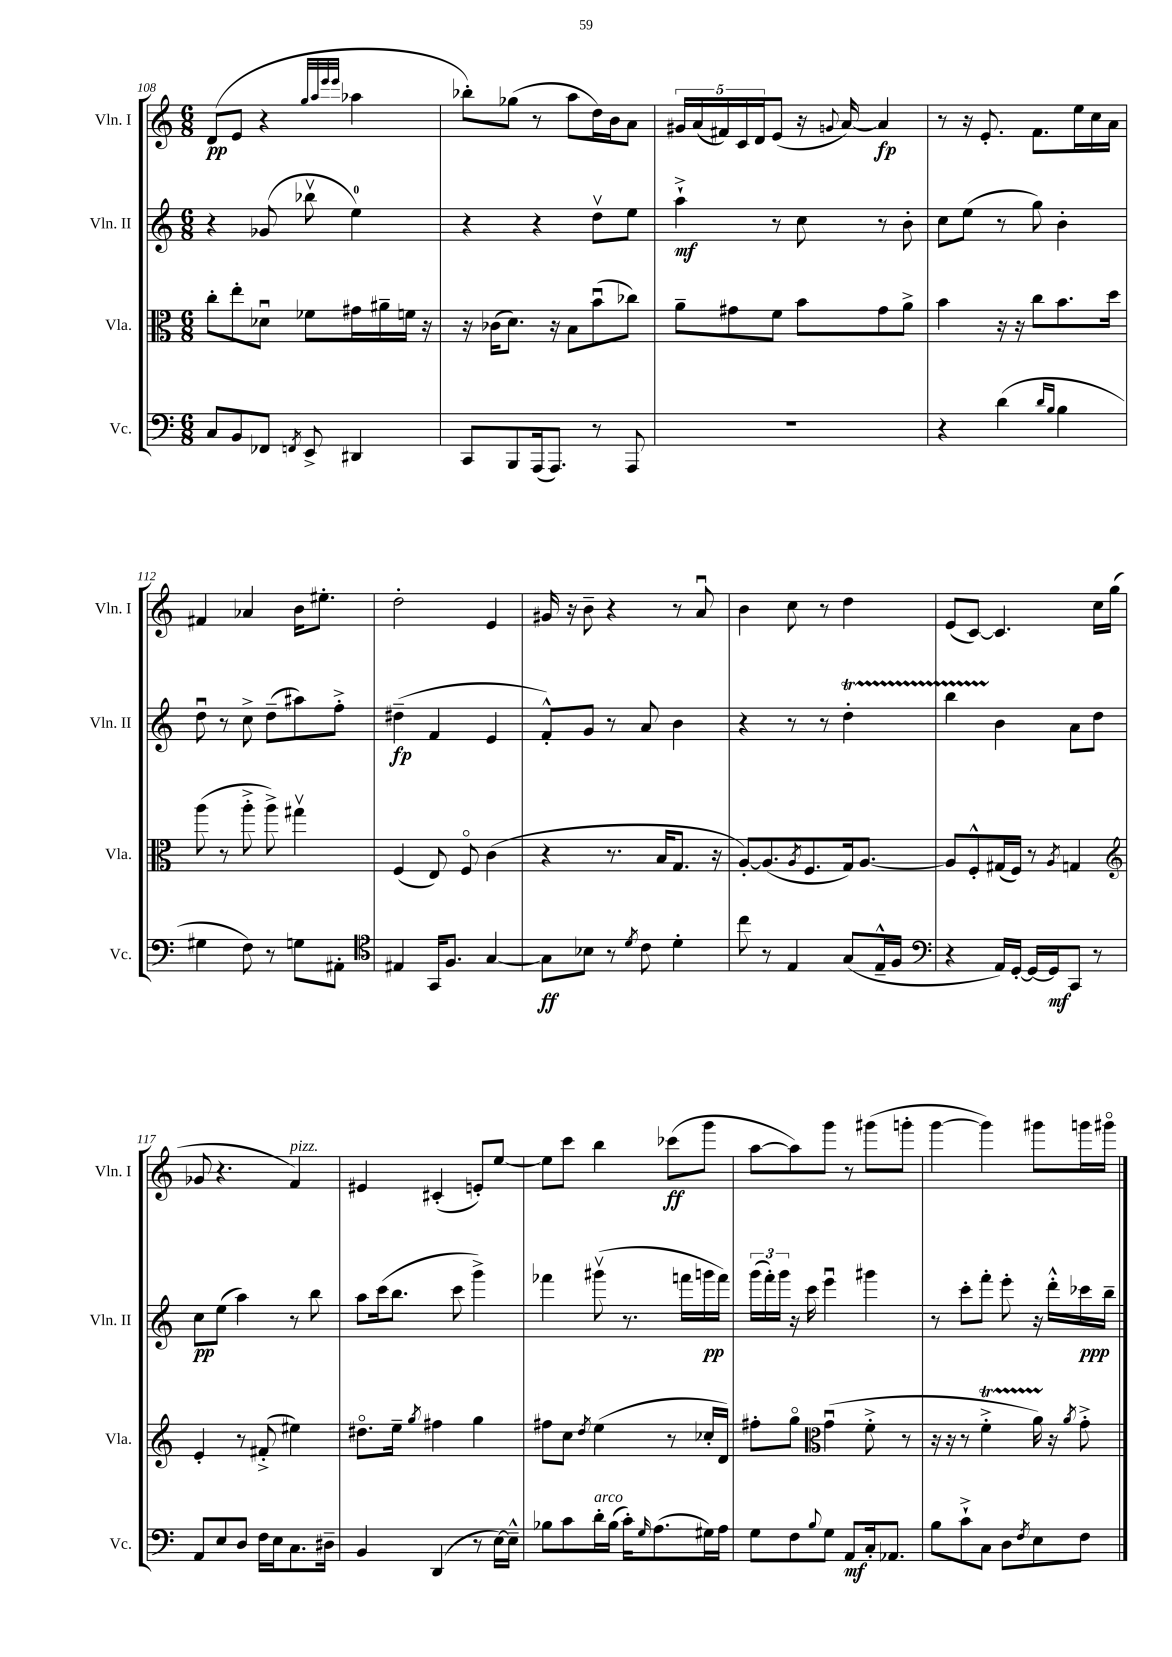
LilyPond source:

<<
\new StaffGroup <<
\new Staff = "s0" \with { instrumentName = "Vln. I" shortInstrumentName = "Vln. I" } {
    \clef treble \key c \major \numericTimeSignature \time 6/8
    d'8\pp( e'8 r4 \grace { g''32 a''32 e'''32 e'''32 } aes''4 |
    bes''8-.) ges''8( r8 a''8 d''16) b'16 a'8 |
    \tuplet 5/4 { gis'16 a'16( fis'16) c'16 d'16 } e'8( r16 \appoggiatura { g'8 } a'16~) a'4\fp |
    r8 r16 e'8.-. f'8. e''16 c''16 a'16 |
    fis'4 aes'4 b'16 eis''8.-. |
    d''2-. e'4 |
    gis'16 r16 b'8-- r4 r8 a'8\downbow |
    b'4 c''8 r8 d''4 |
    e'8( c'8~) c'4. c''16 g''16( |
    ges'8 r4. f'4^\markup { \italic "pizz." }) |
    eis'4 cis'4-.( e'8-.) e''8~ |
    e''8 c'''8 b''4 ces'''8\ff( g'''8 |
    a''8~ a''8) g'''8 r8 gis'''8( g'''8-. |
    g'''4~ g'''4) gis'''8 g'''16 gis'''16\flageolet \bar "|." |
}
\new Staff = "s1" \with { instrumentName = "Vln. II" shortInstrumentName = "Vln. II" } {
    \clef treble \key c \major \numericTimeSignature \time 6/8
    r4 ges'8( bes''8\upbow e''4-0) |
    r4 r4 d''8\upbow e''8 |
    a''4-!->\mf r8 c''8 r8 b'8-. |
    c''8 e''8( r8 g''8) b'4-. |
    d''8\downbow r8 c''8-> d''8--( ais''8) f''8-.-> |
    dis''4--\fp( f'4 e'4 |
    f'8-.-^) g'8 r8 a'8 b'4 |
    r4 r8 r8 d''4-.\startTrillSpan |
    b''4 b'4\stopTrillSpan a'8 d''8 |
    c''8\pp e''8( a''4) r8 b''8 |
    a''8 c'''16( b''8. c'''8 g'''4->) |
    fes'''4 gis'''8\upbow( r8. f'''16 g'''16\pp f'''16) |
    \tuplet 3/2 { g'''16( f'''16-.) g'''16 } r16 c'''16 e'''4\downbow gis'''4 |
    r8 c'''8-. f'''8-. e'''8-. r16 d'''16-.-^ ces'''16\ppp b''16-- \bar "|." |
}
\new Staff = "s2" \with { instrumentName = "Vla." shortInstrumentName = "Vla." } {
    \clef alto \key c \major \numericTimeSignature \time 6/8
    c''8-. e''8-. des'8\downbow fes'8 gis'16 ais'16-- f'16 r16 |
    r16 ces'16( d'8.) r16 b8 b'8\downbow( ces''8) |
    a'8-- gis'8 f'8 b'8 gis'8 a'8-> |
    b'4 r16 r16 c''8 b'8. d''16 |
    a''8( r8 a''8-.-> a''8->) gis''4\upbow |
    f4( e8) f8\flageolet c'4( |
    r4 r8. b16 g8. r16 |
    a8~-.) a8.( \acciaccatura { a8 } f8. g16) a8.~ |
    a8 f8-.-^ gis16( f16) r8 \acciaccatura { a8 } g4 |
    \clef treble e'4-. r8 fis'8-.->( eis''4) |
    dis''8.\flageolet e''16-- \acciaccatura { g''8 } fis''4 g''4 |
    fis''8 c''8 \acciaccatura { d''8 } e''4( r8 ces''16-. d'16) |
    fis''8-. g''8\flageolet \clef alto g'4\downbow( f'8-.-> r8 |
    r16 r16 r8 f'4-.->\startTrillSpan a'16) r16\stopTrillSpan \acciaccatura { a'8 } g'8-.-> \bar "|." |
}
\new Staff = "s3" \with { instrumentName = "Vc." shortInstrumentName = "Vc." } {
    \clef bass \key c \major \numericTimeSignature \time 6/8
    c8 b,8 fes,8 \acciaccatura { f,8 } e,8-> dis,4 |
    c,8 b,,8 a,,16( a,,8.) r8 a,,8 |
    R2. |
    r4 d'4( \grace { d'16 b16 } b4 |
    gis4 f8) r8 g8 ais,8-. |
    \clef tenor eis4 g,16 f8. g4~ |
    g8\ff bes8 r8 \acciaccatura { d'8 } c'8 d'4-. |
    c''8 r8 e4 g8( e16---^ f16 |
    \clef bass r4 a,16) g,16~-. g,16~ g,16\mf c,8 r8 |
    a,8 e8 d8 f16 e16 c8. dis16-- |
    b,4 d,4( r8 e16~) e16---^ |
    bes8 c'8 d'16-.^\markup { \italic "arco" } bes16( c'16-.) \grace { g16 } a8.( gis16) a16 |
    g8 f8 \appoggiatura { b8 } g8 a,8\mf c16-. aes,8. |
    b8 c'8-!-> c8 d8 \acciaccatura { f8 } e8 f8 \bar "|." |
}
>>
>>
\layout { \context { \Score currentBarNumber = #108 } }
